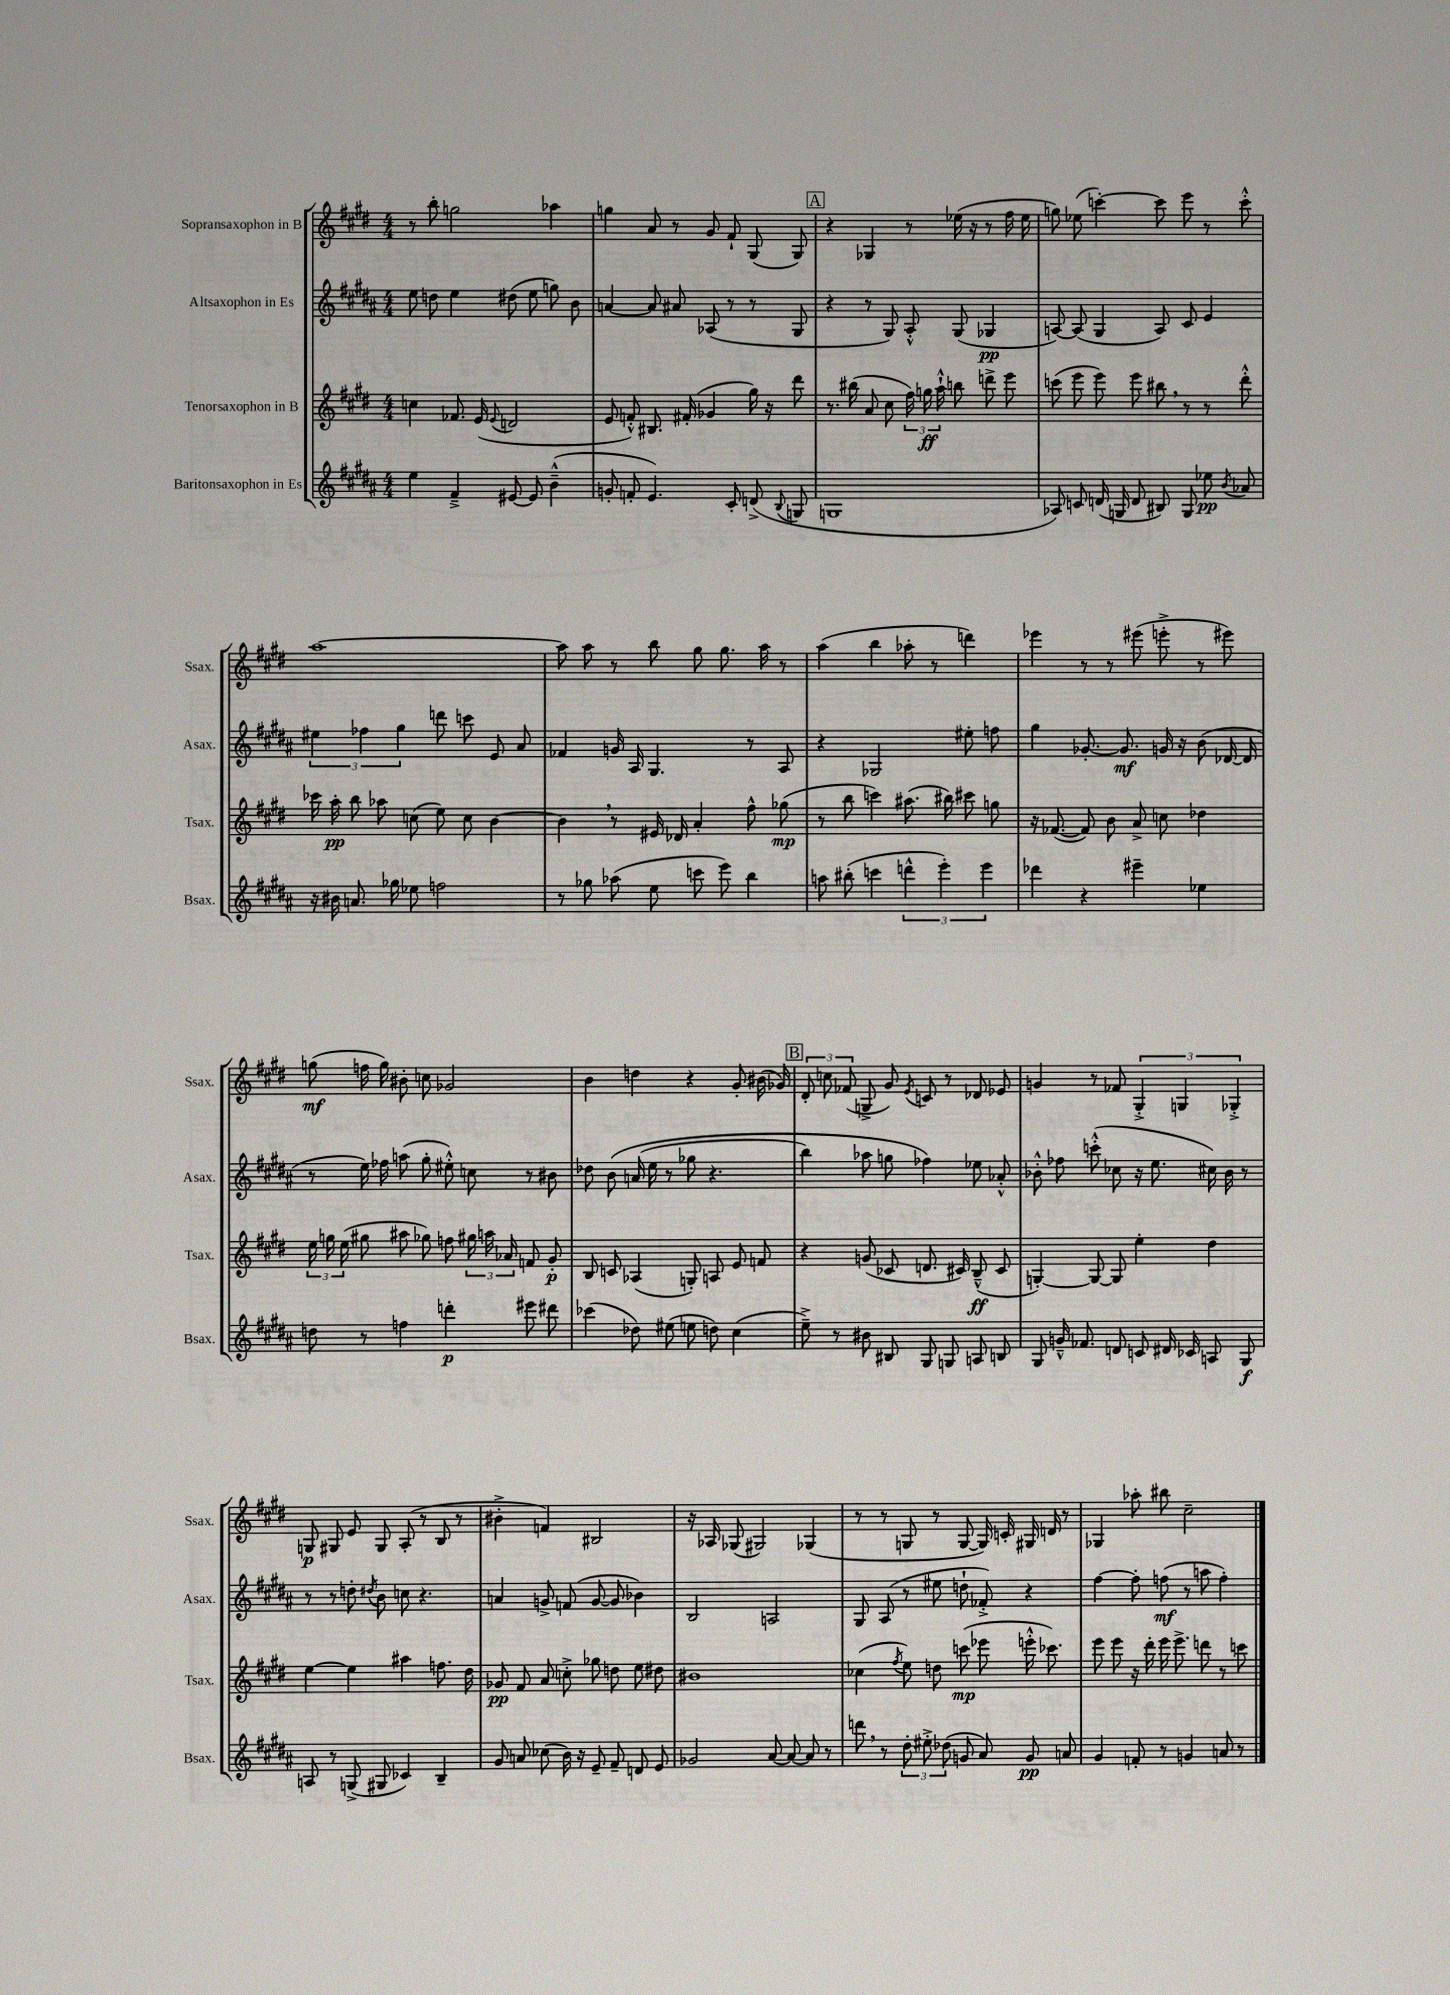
<<
\new StaffGroup <<
\new Staff = "s0" \with { instrumentName = "Sopransaxophon in B" shortInstrumentName = "Ssax." } {
    \clef treble \key e \major \numericTimeSignature \time 4/4
    \autoBeamOff r8 b''8-. g''2 aes''4 |
    g''4 a'8 r8 gis'8 fis'8-! gis8( gis8) |
    \mark \markup { \box "A" } r4 ges4 r8 ees''16( r16 r8 fis''16 ees''16 |
    g''8) ees''8( c'''4~-.) c'''8 e'''8 r8 c'''8-.-^ |
    a''1~ |
    a''8 a''8 r8 b''8 gis''8 gis''8. a''16 r8 |
    a''4( b''4 aes''8-. r8 d'''4) |
    ees'''4 r8 r8 eis'''8( e'''8-.-> r8 eis'''8) |
    g''8\mf( f''16 g''16) bis'8-. c''8 ges'2 |
    b'4 d''4 r4 gis'8-. bis'16( ges'16) |
    \mark \markup { \box "B" } \tuplet 3/2 { dis'8-. c''8 fes'8( } g8-> gis'8) \acciaccatura { e'8 } c'8 r8 des'8 ees'8 |
    g'4 r8 fes'8 \tuplet 3/2 { gis4-.-> g4 ges4-.-> } |
    g8\p gis8 e'8 gis8 a8-.( r8 b8 r8 |
    bis'4-.-> f'4) bis2 |
    r16 aes16 ges8( gis2) ges4( |
    r8 r8 g8 r8 g8~ g16) c'16-. gis16 d'16 r8 |
    ges4 aes''8-. bis''8 cis''2-- \bar "|." |
}
\new Staff = "s1" \with { instrumentName = "Altsaxophon in Es" shortInstrumentName = "Asax." } {
    \clef treble \key b \major \numericTimeSignature \time 4/4
    \autoBeamOff e''8 d''8 e''4 dis''8( e''8 g''8) b'8 |
    a'4~ a'8 ais'8 aes8( r8 r8 gis8 |
    \mark \markup { \box "A" } r4 r8 gis8) ais8-.-^ gis8( ges4\pp |
    a8~) a8( gis4 a8) cis'8 e'4 |
    \tuplet 3/2 { eis''4 fes''4 gis''4 } d'''8 c'''8 e'8 ais'8 |
    fes'4 g'16 ais16 gis4. r8 ais8 |
    r4 ges2 eis''8-. f''8 |
    gis''4 ges'8.~-. ges'8.\mf g'16 r16 b'8( des'16~ des'16 |
    r8 e''16) fes''16 a''8( gis''8-. eis''8-.-^) c''8 r8 bis'8 |
    des''8 b'8\( a'16( e''16 r8 ges''8 r4. |
    \mark \markup { \box "B" } b''4) aes''8 g''8 fes''4\) ees''8 aes'8-.-^ |
    bes'8-.-^ fes''8 c'''8-.-^( ces''8 r16 e''8. cis''16) bes'16 r8 |
    r8 r8 d''8-. \acciaccatura { dis''8 } b'8 c''8 r4. |
    a'4 g'8-> f'8( g'8~ g'8 bes'4) |
    b2 a2 |
    gis8 ais8( r8 eis''8 d''8-! fes'8-.->) r4 |
    fis''4~ fis''8-. f''8\mf( r8 a''8 f''4-.) \bar "|." |
}
\new Staff = "s2" \with { instrumentName = "Tenorsaxophon in B" shortInstrumentName = "Tsax." } {
    \clef treble \key e \major \numericTimeSignature \time 4/4
    \autoBeamOff c''4 fes'8. e'16( \appoggiatura { e'8 } d'2 |
    e'8 f'8-.-^) bis8. fis'16-.( ges'4 gis''16) r16 dis'''8 |
    \mark \markup { \box "A" } r8. bis''16( a'8 cis''8 \tuplet 3/2 { fis''16) g''16\ff a''16-!-^ } b''8 d'''8-> e'''8 |
    c'''8( e'''8 e'''8) e'''8 bis''8 \breathe r8 r8 dis'''8-.-^ |
    ces'''16 a''16-.\pp b''8 aes''8 c''8( e''8) c''8 b'4~ |
    b'4 \breathe r8 eis'16 des'16 a'4-. fis''8-^ ges''8\mp( |
    r8 b''8 c'''4) ais''8.( bis''16) cis'''8 g''8 |
    r16 fes'8.~( fes'8) b'8 a'8-> c''8 des''4 |
    \tuplet 3/2 { e''16 g''16 e''16( } gis''8 ais''8 ges''8) f''8 \tuplet 3/2 { gis''16 a''16 aes'16 } f'8 gis'8-.\p |
    b8 c'8 aes4( g8-.) a8 e'8 f'8 |
    \mark \markup { \box "B" } r4 g'8( ces'8 d'8. cis'16) b8---^\ff( cis'8 |
    g4~-.) g8~ g8 e''4-. dis''4 |
    e''4~ e''4 ais''4 f''8. dis''16 |
    ges'8\pp fis'8 a'8 c''8-.-> ges''8 d''8 e''8 dis''8 |
    bis'1 |
    ces''4( \acciaccatura { fis''8 } e''8) d''8 c'''8\mp( ees'''8 e'''16-.-^ ces'''8.) |
    e'''8 e'''8 r16 dis'''16-. e'''16 e'''8.-> d'''8 r8 c'''8 \bar "|." |
}
\new Staff = "s3" \with { instrumentName = "Baritonsaxophon in Es" shortInstrumentName = "Bsax." } {
    \clef treble \key b \major \numericTimeSignature \time 4/4
    \autoBeamOff e''4 fis'4---> eis'8~ eis'8 b'4---^( |
    g'8-. f'8-. e'4.) cis'8-. d'8->( \appoggiatura { b8 } g8 |
    \mark \markup { \box "A" } g1 |
    aes8) c'8 d'16( g16 d'8 bis8) g8 ees''8\pp \acciaccatura { b'8 } aes'8 |
    r16 bis'16 a'8. ges''16 ees''8 f''2 |
    r8 ges''8 aes''8( e''8 c'''8 e'''8) b''4 |
    a''8 bis''8-.( c'''4 \tuplet 3/2 { d'''4-^ e'''4-.) e'''4 } |
    des'''4 r4 eis'''4-- ees''4 |
    d''8 r8 f''4 d'''4-.\p eis'''8 dis'''8 |
    ces'''4( des''8) eis''8( e''8 d''8) cis''4( |
    \mark \markup { \box "B" } e''8--->) r8 bis'8 bis8 gis8 g8 a8 b8 |
    gis8 g'16---^ fes'8. d'8 c'8 dis'16 ces'16 a8 gis8\f |
    a8 r8 g8->( gis8 ces'4) b4-- |
    gis'8 a'8 ces''8( b'16) r16 e'8-- fis'8-- d'8 e'8 |
    ges'2 ais'8~ ais'8~ ais'8 r8 |
    d'''8 \breathe r8 \tuplet 3/2 { dis''8-. eis''8-.-> des''8( } g'8 ais'8) g'8\pp a'8 |
    gis'4 f'8-. r8 g'4 a'8 r8 \bar "|." |
}
>>
>>
\layout { \context { \Score \remove "Bar_number_engraver" } }
